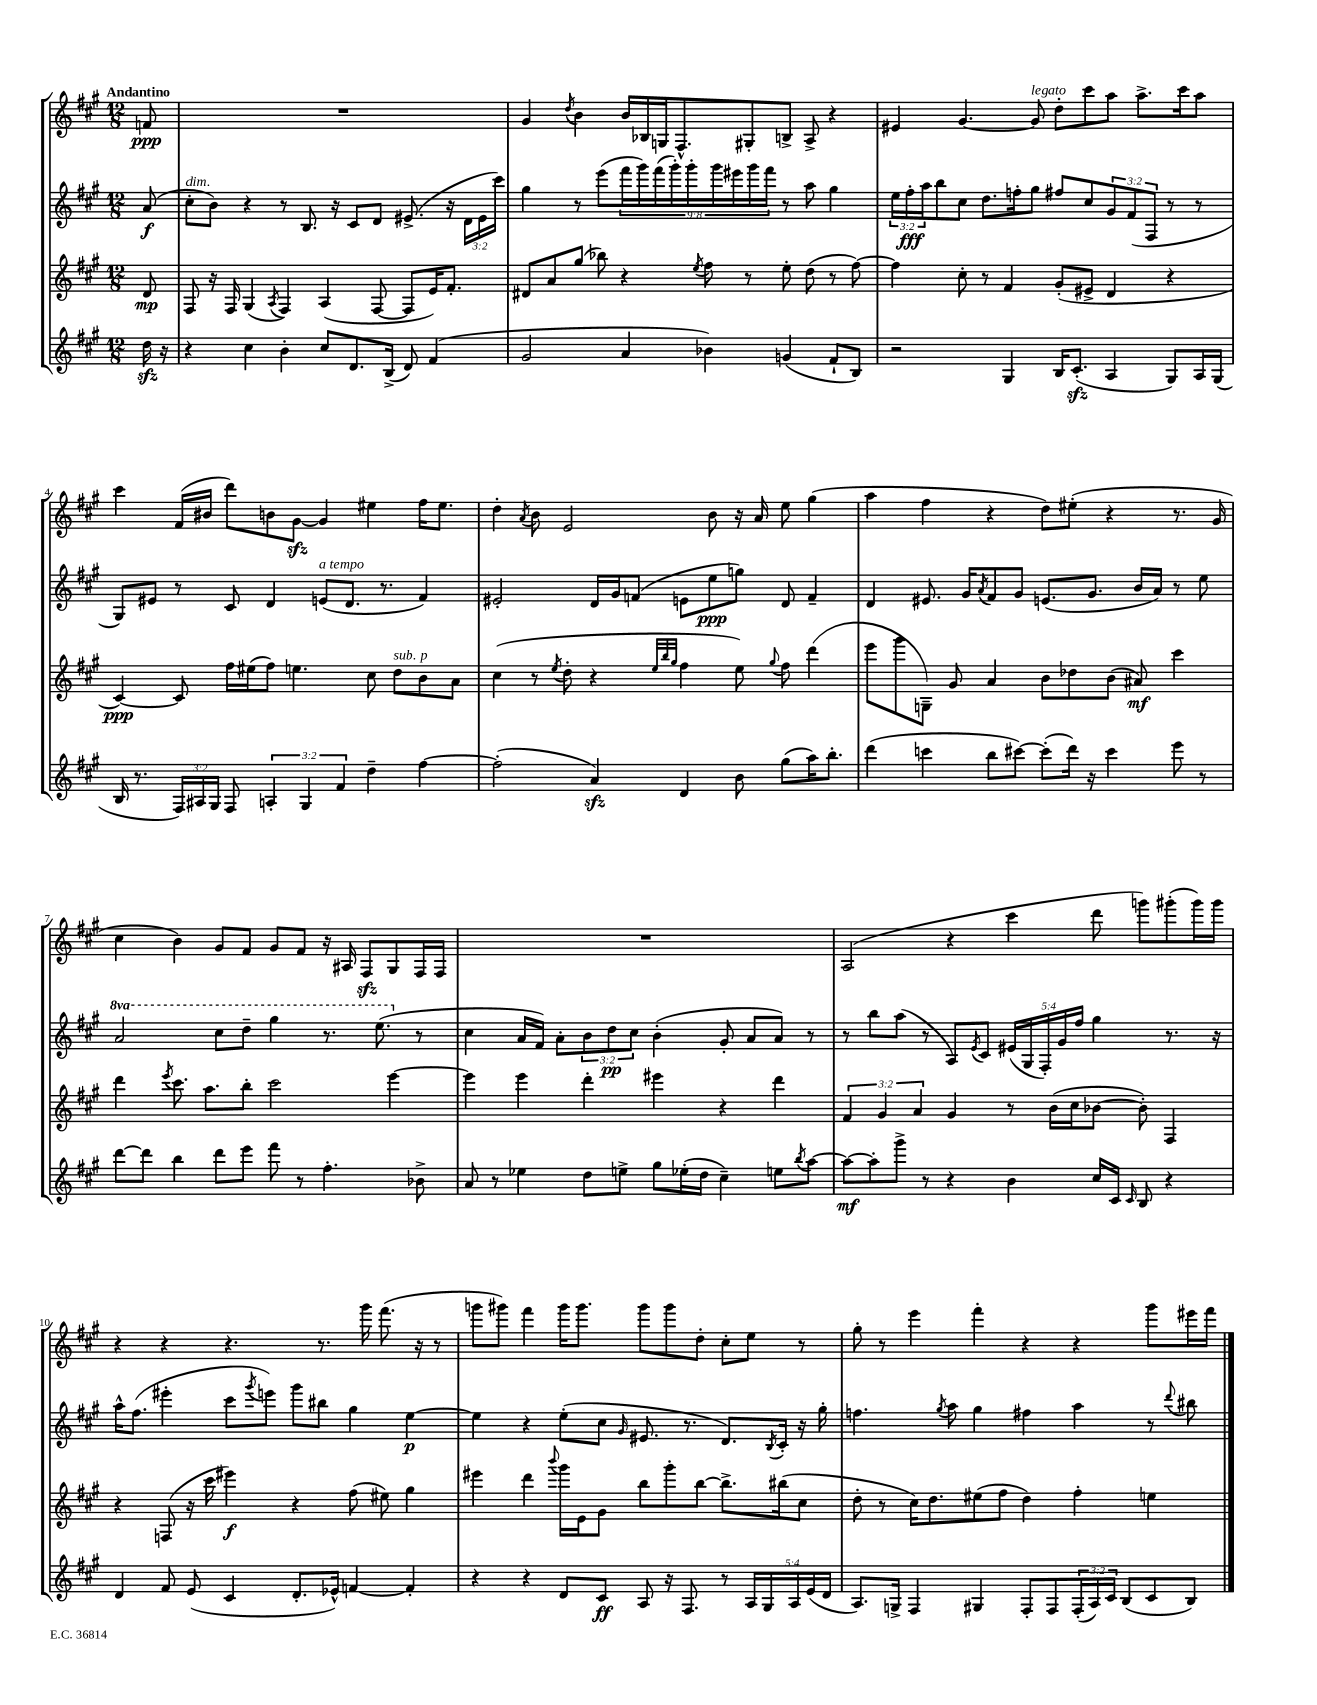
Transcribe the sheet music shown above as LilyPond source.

<<
\new StaffGroup <<
\new Staff = "s0" {
    \clef treble \key a \major \numericTimeSignature \time 12/8 \partial 8 \tempo "Andantino"
    f'8\ppp |
    R1. |
    gis'4 \acciaccatura { d''8 } b'4 b'16 bes16 g16 fis8.-^ gis8-. b8-> a8-> r4 |
    eis'4 gis'4.~ gis'8^\markup { \italic "legato" } d''8-. cis'''8 a''8 a''8.-> cis'''16 a''8 |
    cis'''4 fis'16( bis'16 d'''8) b'8 gis'8~\sfz gis'4 eis''4 fis''16 eis''8. |
    d''4-. \acciaccatura { a'8 } b'8 e'2 b'8 r16 a'16 e''8 gis''4( |
    a''4 fis''4 r4 d''8) eis''8-.( r4 r8. gis'16 |
    cis''4 b'4) gis'8 fis'8 gis'8 fis'8 r16 ais16 fis8\sfz gis8 fis16 fis16 |
    R1. |
    a2( r4 cis'''4 d'''8 g'''8) gis'''8-.( gis'''16) gis'''16 |
    r4 r4 r4. r8. gis'''16 fis'''8.( r16 r8 |
    g'''8 gis'''8) fis'''4 gis'''16 gis'''8. gis'''8 gis'''8 d''8-. cis''8-. e''8 r8 |
    gis''8-. r8 e'''4 fis'''4-. r4 r4 gis'''8 eis'''16 fis'''16 \bar "|." |
}
\new Staff = "s1" {
    \clef treble \key a \major \numericTimeSignature \time 12/8 \override Staff.TupletNumber.text = #tuplet-number::calc-fraction-text \set Staff.ottavationMarkups = #ottavation-simple-ordinals \partial 8
    a'8\f( |
    cis''8-.^\markup { \italic "dim." } b'8) r4 r8 b8. r16 cis'8 d'8 eis'8.->( r16 \tuplet 3/2 { d'16 eis'16 cis'''16) } |
    gis''4 r8 e'''8( \tuplet 9/8 { fis'''16 gis'''16) fis'''16( gis'''16-.) gis'''16-. gis'''16 eis'''16 gis'''16 fis'''16 } r8 a''8 gis''4 |
    \tuplet 3/2 { e''16 fis''16-.\fff a''16 } b''8 cis''8 d''8. f''16-. gis''8 fis''8 cis''8 \tuplet 3/2 { gis'8 fis'8( fis8 } r8 r8 |
    gis8) eis'8 r8 cis'8 d'4 e'8^\markup { \italic "a tempo" }( d'8. r8. fis'4) |
    eis'2-. d'16 gis'16 f'8( e'8 e''8\ppp g''8) d'8 f'4-- |
    d'4 eis'8. gis'16 \acciaccatura { a'8 } fis'8 gis'8 e'8.( gis'8. b'16 a'16) r8 e''8 |
    \ottava #1 a''2 cis'''8 d'''8-- gis'''4 r8. e'''8.( \ottava #0 r8 |
    cis''4 a'16 fis'16) a'8-. \tuplet 3/2 { b'8 d''8\pp cis''8 } b'4-.( gis'8-. a'8 a'8) r8 |
    r8 b''8 a''8( r8 a8) \acciaccatura { e'8 } cis'8 \tuplet 5/4 { eis'16( gis16 fis16-.) gis'16 fis''16 } gis''4 r8. r16 |
    a''16-^ fis''8.( eis'''4-. cis'''8 \acciaccatura { gis'''8 } e'''8) gis'''8 bis''8 gis''4 e''4~\p |
    e''4 r4 e''8-.( cis''8 \grace { gis'16 } eis'8. r8. d'8.) \acciaccatura { b8 } cis'16-. r16 gis''16-. |
    f''4. \acciaccatura { gis''8 } a''8 gis''4 fis''4 a''4 r8 \appoggiatura { d'''8 } bis''8 \bar "|." |
}
\new Staff = "s2" {
    \clef treble \key a \major \numericTimeSignature \time 12/8 \override Staff.TupletNumber.text = #tuplet-number::calc-fraction-text \partial 8
    d'8\mp |
    fis8 r16 fis16 gis4( \acciaccatura { a8 } fis4) a4( fis8~ fis8 e'16) fis'8.-. |
    dis'8 a'8 gis''8( bes''8) r4 \acciaccatura { e''8 } fis''8 r8 e''8-. d''8( r8 fis''8~) |
    fis''4 cis''8-. r8 fis'4 gis'8-.( eis'8-> d'4 r4 |
    cis'4~\ppp) cis'8 fis''16 eis''16( fis''8) e''4. cis''8 d''8^\markup { \italic "sub. p" } b'8 a'8 |
    cis''4( r8 \acciaccatura { e''8 } d''8-. r4 \grace { e''32 b''32 gis''32 } fis''4 e''8) \appoggiatura { gis''8 } fis''8 d'''4( |
    e'''8 gis'''8 g8--) gis'8 a'4 b'8 des''8 b'8( ais'8\mf) cis'''4 |
    d'''4 \acciaccatura { e'''8 } cis'''8. a''8. b''8-. cis'''2 e'''4~ |
    e'''4 e'''4 d'''4-. eis'''4 r4 d'''4 |
    \tuplet 3/2 { fis'4 gis'4 a'4 } gis'4 r8 b'16( cis''16 bes'8~ bes'8-.) fis4 |
    r4 f8( r16 cis'''16 eis'''4\f) r4 fis''8( eis''8) gis''4 |
    eis'''4 d'''4 \appoggiatura { b'''8 } gis'''16 e'16 gis'8 b''8 gis'''8-. b''8~ b''8.-> bis''16( cis''8 |
    d''8-. r8 cis''16) d''8. eis''8( fis''8 d''4) fis''4-. e''4 \bar "|." |
}
\new Staff = "s3" {
    \clef treble \key a \major \numericTimeSignature \time 12/8 \override Staff.TupletNumber.text = #tuplet-number::calc-fraction-text \partial 8
    d''16\sfz r16 |
    r4 cis''4 b'4-. cis''8 d'8. b16->( d'8) fis'4( |
    gis'2 a'4 bes'4) g'4( fis'8-! b8) |
    r2 gis4 b16 cis'8.-.\sfz( a4 gis8) a16 gis16( |
    b16 r8. \tuplet 3/2 { fis16) ais16 gis16 } fis8 \tuplet 3/2 { a4-. gis4 fis'4 } d''4-- fis''4~ |
    fis''2-.( a'4\sfz) d'4 b'8 gis''8( a''16) b''8.-. |
    d'''4( c'''4 b''8 cis'''8~) cis'''8-.( d'''16) r16 cis'''4 e'''8 r8 |
    d'''8~ d'''8 b''4 d'''8 e'''8 fis'''8 r8 fis''4.-. bes'8-> |
    a'8 r8 ees''4 d''8 e''8-> gis''8 ees''16-.( d''16 cis''4--) e''8 \acciaccatura { b''8 } a''8~ |
    a''8~\mf a''8-. gis'''8-> r8 r4 b'4 cis''16 cis'16 \grace { cis'16 } b8 r4 |
    d'4 fis'8 e'8( cis'4 d'8.-. ees'16-^) f'4~ f'4-. |
    r4 r4 d'8 cis'8\ff a8 r16 fis8. r8 \tuplet 5/4 { a16 gis16 a16 e'16( d'16 } |
    a8.) g16-> fis4 gis4 fis8-. fis8 \tuplet 3/2 { fis16-.( a16) cis'16 } b8( cis'8 b8) \bar "|." |
}
>>
>>
